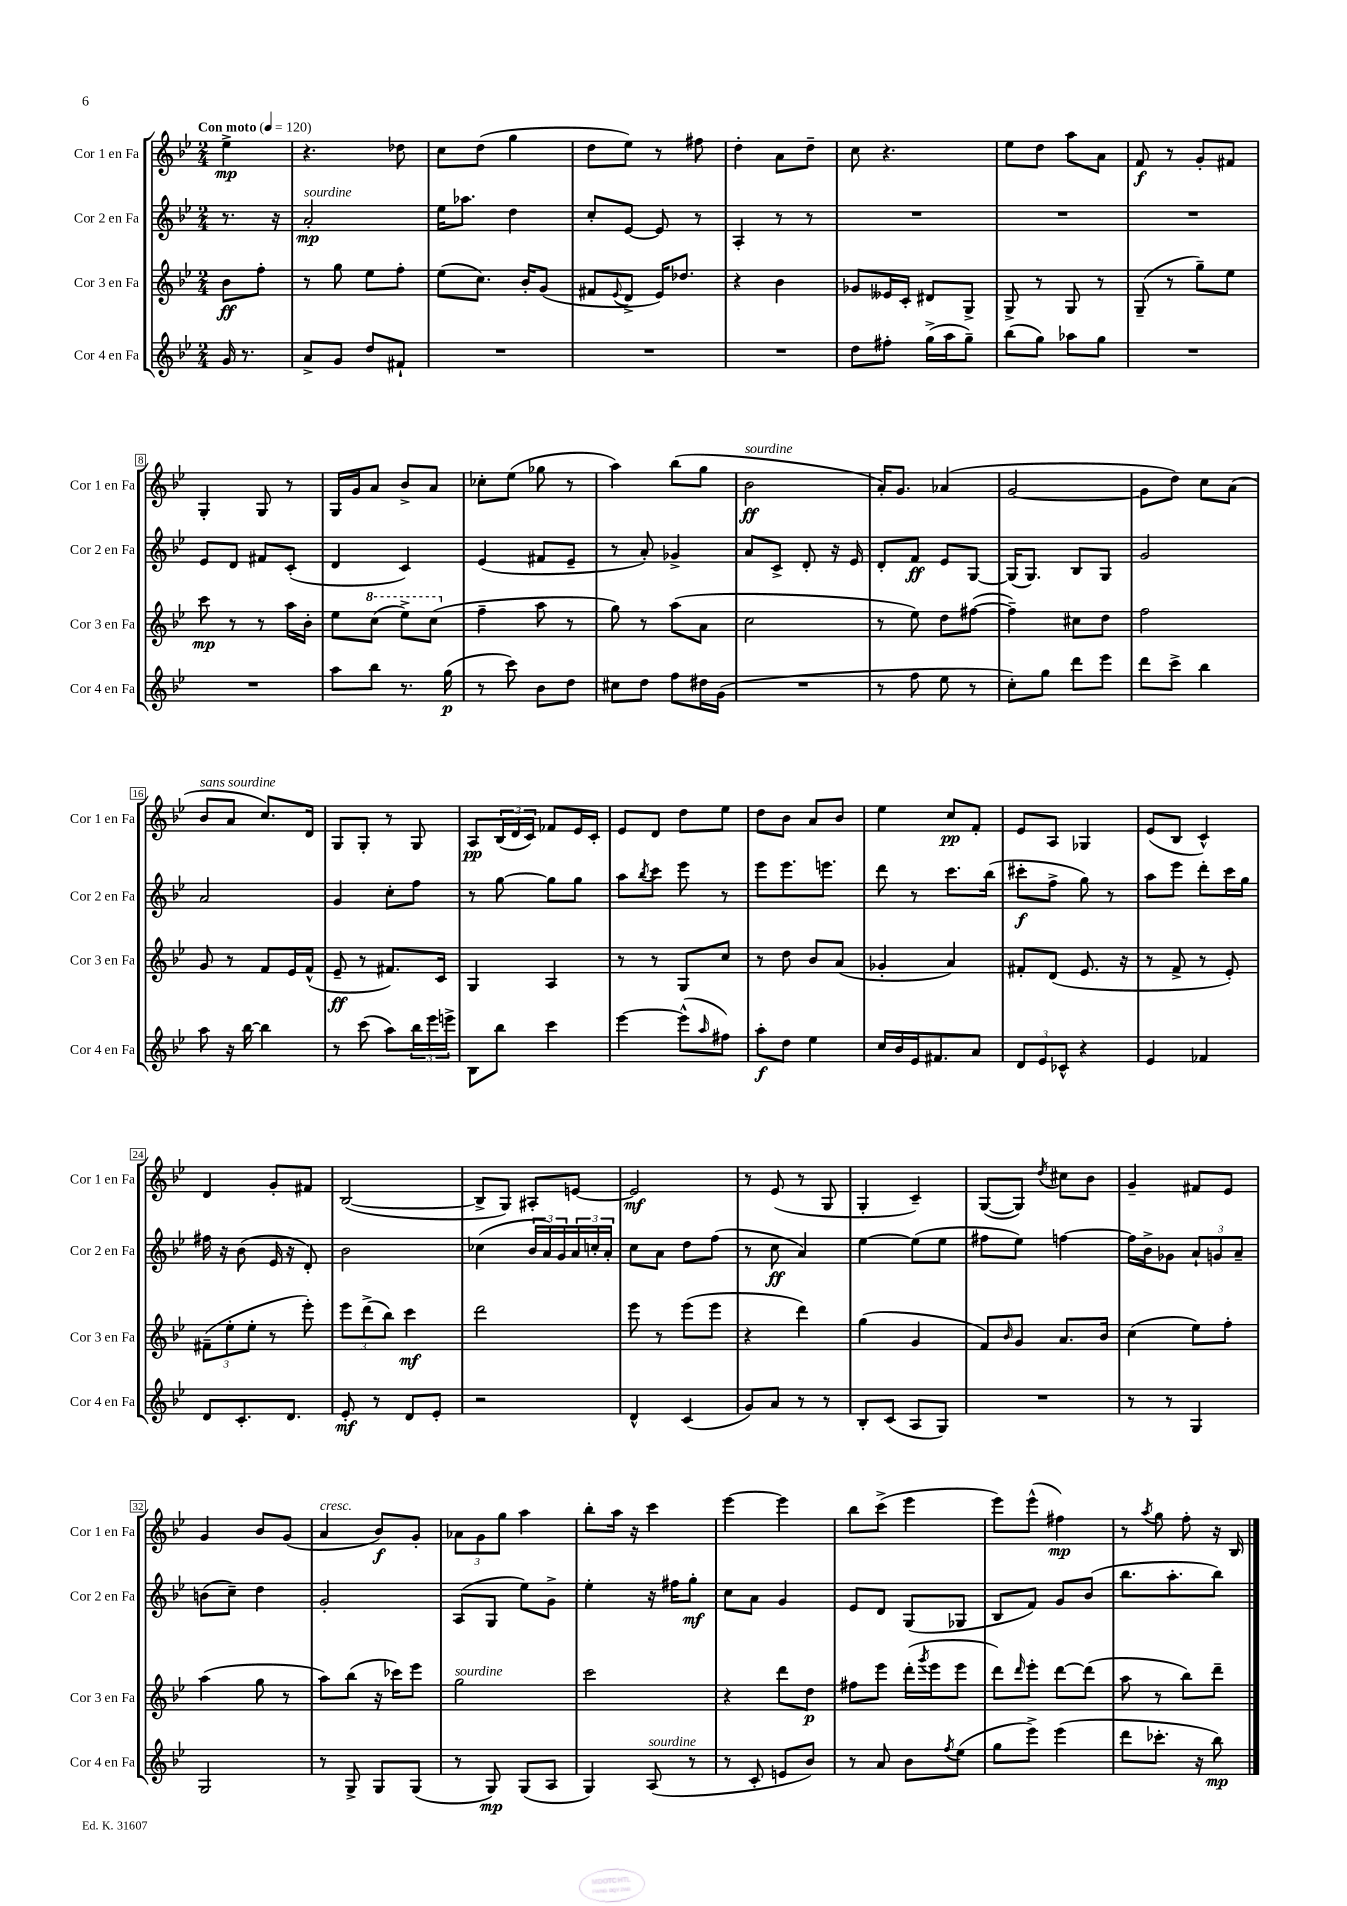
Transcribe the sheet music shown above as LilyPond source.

<<
\new StaffGroup <<
\new Staff = "s0" \with { instrumentName = "Cor 1 en Fa" shortInstrumentName = "Cor 1 en Fa" } {
    \clef treble \key bes \major \numericTimeSignature \time 2/4 \partial 4 \tempo "Con moto" 4 = 120
    ees''4->\mp |
    r4. des''8 |
    c''8 d''8( g''4 |
    d''8 ees''8) r8 fis''8 |
    d''4-. a'8 d''8-- |
    c''8 r4. |
    ees''8 d''8 a''8 a'8 |
    f'8\f r8 g'8-. fis'8 |
    g4-. g8 r8 |
    g16 g'16 a'8 bes'8-> a'8 |
    ces''8-. ees''8( ges''8 r8 |
    a''4) bes''8( g''8 |
    bes'2\ff^\markup { \italic "sourdine" } |
    a'16-.) g'8. aes'4( |
    g'2~ |
    g'8 d''8) c''8 a'8( |
    bes'8^\markup { \italic "sans sourdine" } a'8 c''8.) d'16 |
    g8 g8-. r8 g8 |
    a8\pp \tuplet 3/2 { bes16( d'16 c'16) } fes'8 ees'16 c'16-. |
    ees'8 d'8 d''8 ees''8 |
    d''8 bes'8 a'8 bes'8 |
    ees''4 c''8\pp f'8-. |
    ees'8 a8 ges4 |
    ees'8( bes8 c'4-^) |
    d'4 g'8-. fis'8 |
    bes2~( |
    bes8-> g8) ais8-. e'8~ |
    e'2\mf |
    r8 ees'8( r8 g8 |
    g4-. c'4--) |
    g8~( g8) \acciaccatura { d''8 } cis''8 bes'8 |
    g'4-- fis'8 ees'8 |
    g'4 bes'8 g'8( |
    a'4^\markup { \italic "cresc." } bes'8\f) g'8-. |
    \tuplet 3/2 { aes'8 g'8 g''8 } a''4 |
    bes''8-. a''16 r16 c'''4 |
    ees'''4~ ees'''4 |
    bes''8 c'''8->( ees'''4 |
    ees'''8) ees'''8-^( fis''4\mp) |
    r8 \acciaccatura { a''8 } g''8 f''8-. r16 bes16 \bar "|." |
}
\new Staff = "s1" \with { instrumentName = "Cor 2 en Fa" shortInstrumentName = "Cor 2 en Fa" } {
    \clef treble \key bes \major \numericTimeSignature \time 2/4 \partial 4
    r8. r16 |
    a'2-.\mp^\markup { \italic "sourdine" } |
    ees''16 aes''8. d''4 |
    c''8-. ees'8~ ees'8 r8 |
    a4-. r8 r8 |
    R2 |
    R2 |
    R2 |
    ees'8 d'8 fis'8 c'8-.( |
    d'4 c'4) |
    ees'4( fis'8 ees'8-- |
    r8 a'8-.) ges'4-> |
    a'8 c'8-> d'8-. r16 ees'16 |
    d'8-. f'8\ff ees'8 g8~ |
    g16( g8.) bes8 g8 |
    g'2 |
    a'2 |
    g'4 c''8-. f''8 |
    r8 g''8~ g''8 g''8 |
    a''8 \acciaccatura { bes''8 } c'''8 ees'''8 r8 |
    ees'''8 ees'''8. e'''8. |
    d'''8 r8 c'''8. bes''16( |
    cis'''8-.\f f''8-> g''8) r8 |
    a''8 ees'''8 d'''8-. c'''16 g''16 |
    fis''16 r16 bes'8( ees'16 r16 d'8-.) |
    bes'2 |
    ces''4( \tuplet 3/2 { bes'16 a'16) g'16 } \tuplet 3/2 { a'16 c''16-. a'16-. } |
    c''8 a'8 d''8 f''8( |
    r8 c''8\ff a'4) |
    ees''4~ ees''8( ees''8 |
    fis''8 ees''8) f''4~ |
    f''16 bes'16-> ges'8 \tuplet 3/2 { a'8-! g'8 a'8-- } |
    b'8( c''8--) d''4 |
    g'2-. |
    a8( g8 ees''8) g'8-> |
    ees''4-. r16 fis''16 g''8-.\mf |
    c''8 a'8 g'4 |
    ees'8 d'8 g8( ges8 |
    bes8 f'8) g'8 bes'8( |
    bes''8. a''8.-. bes''8) \bar "|." |
}
\new Staff = "s2" \with { instrumentName = "Cor 3 en Fa" shortInstrumentName = "Cor 3 en Fa" } {
    \clef treble \key bes \major \numericTimeSignature \time 2/4 \partial 4
    bes'8\ff f''8-. |
    r8 g''8 ees''8 f''8-. |
    ees''8( c''8.) bes'16-. g'8( |
    fis'8 \appoggiatura { ees'8 } d'8-> ees'16) des''8. |
    r4 bes'4 |
    ges'8 eeses'16 c'16-. dis'8 g8-> |
    g8-> r8 g8 r8 |
    g8--( r8 g''8--) ees''8 |
    c'''8\mp r8 r8 a''16 bes'16-. |
    ees''8 \ottava #1 c'''8( ees'''8->) c'''8( \ottava #0 |
    f''4-- a''8 r8 |
    g''8) r8 a''8( a'8 |
    c''2 |
    r8 ees''8) d''8 fis''8~( |
    fis''4--) cis''8 d''8 |
    f''2 |
    g'8 r8 f'8 ees'16 f'16-^( |
    ees'8--\ff r8 fis'8.) c'16 |
    g4 a4 |
    r8 r8 g8 c''8 |
    r8 d''8 bes'8 a'8( |
    ges'4-. a'4) |
    fis'8-. d'8( ees'8. r16 |
    r8 f'8-> r8 ees'8-.) |
    \tuplet 3/2 { fis'8--( ees''8-. ees''8-. } r8 ees'''8-.) |
    \tuplet 3/2 { ees'''8 d'''8->( bes''8) } c'''4\mf |
    d'''2 |
    ees'''8 r8 ees'''8( ees'''8 |
    r4 d'''4) |
    g''4( g'4 |
    f'8) \grace { bes'16 } g'8 a'8. bes'16 |
    c''4( ees''8) f''8-. |
    a''4( g''8 r8 |
    a''8) bes''8( r16 ces'''16) ees'''8 |
    g''2^\markup { \italic "sourdine" } |
    c'''2 |
    r4 d'''8 d''8\p |
    fis''8 ees'''8 d'''16-.( \acciaccatura { g'''8 } ees'''16 ees'''8 |
    d'''8) \grace { d'''16 } ees'''8-. d'''8~ d'''8( |
    a''8 r8 bes''8) d'''8-- \bar "|." |
}
\new Staff = "s3" \with { instrumentName = "Cor 4 en Fa" shortInstrumentName = "Cor 4 en Fa" } {
    \clef treble \key bes \major \numericTimeSignature \time 2/4 \partial 4
    g'16 r8. |
    a'8-> g'8 d''8 fis'8-! |
    R2 |
    R2 |
    R2 |
    d''8 fis''8-. g''16->( a''16 g''8--) |
    bes''8( g''8) aes''8 g''8 |
    R2 |
    R2 |
    a''8 bes''8 r8. g''16\p( |
    r8 c'''8) bes'8 d''8 |
    cis''8 d''8 f''8 dis''16 g'16( |
    R2 |
    r8 f''8 ees''8 r8 |
    c''8-.) g''8 d'''8 ees'''8 |
    d'''8 c'''8-> bes''4 |
    a''8 r16 bes''16~ bes''4 |
    r8 c'''8( a''8) \tuplet 3/2 { bes''16 ees'''16 e'''16-> } |
    bes8 bes''8 c'''4 |
    ees'''4~ ees'''8-^( \grace { a''16 } fis''8) |
    a''8-.\f d''8 ees''4 |
    c''16 bes'16 ees'16 fis'8. a'8 |
    \tuplet 3/2 { d'8 ees'8 ces'8-^ } r4 |
    ees'4 fes'4 |
    d'8 c'8.-. d'8. |
    ees'8-.\mf r8 d'8 ees'8-. |
    r2 |
    d'4-^ c'4( |
    g'8) a'8 r8 r8 |
    bes8-. c'8( a8 g8) |
    R2 |
    r8 r8 g4 |
    g2 |
    r8 g8-> g8 g8( |
    r8 g8\mp) g8( a8 |
    g4) a8^\markup { \italic "sourdine" }( r8 |
    r8 c'8-. e'8 bes'8) |
    r8 a'8 bes'8 \acciaccatura { f''8 } ees''8( |
    g''8 ees'''8->) ees'''4( |
    d'''8 ces'''8.-. r16 bes''8\mp) \bar "|." |
}
>>
>>
\layout { \context { \Score \override BarNumber.stencil = #(make-stencil-boxer 0.1 0.3 ly:text-interface::print) } }
